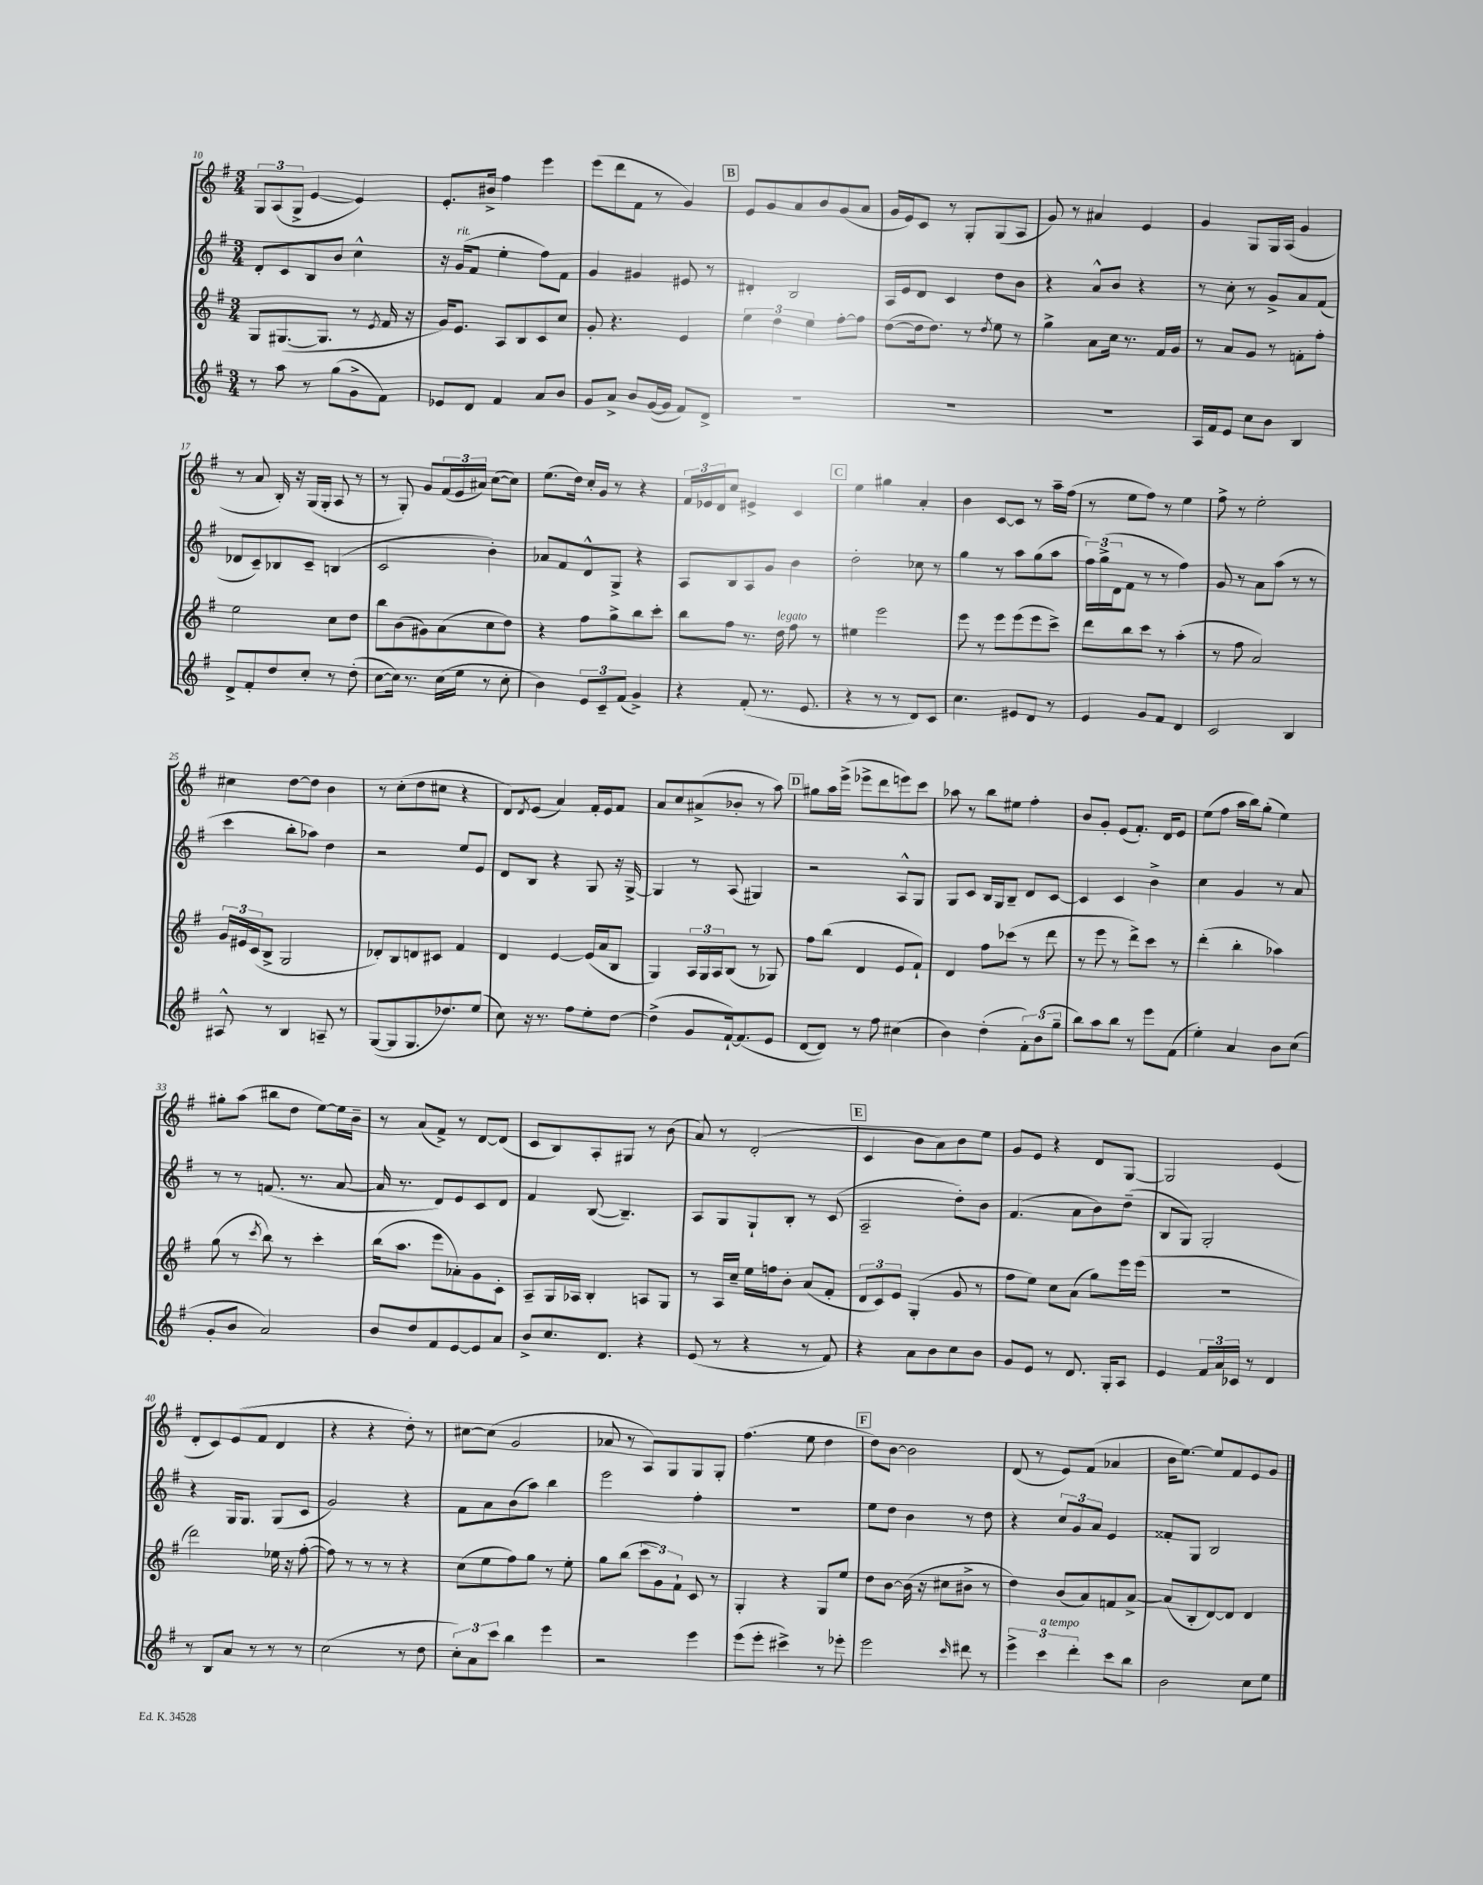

**kern	**kern	**kern	**kern
*part4	*part3	*part2	*part1
*staff4	*staff3	*staff2	*staff1
*clefG2	*clefG2	*clefG2	*clefG2
*k[f#]	*k[f#]	*k[f#]	*k[f#]
*M3/4	*M3/4	*M3/4	*M3/4
=10	=10	=10	=10
8r	8G/L	8d'/L	12G/L
.	.	.	(12A/
8aa\	([8.G#X/	8c/	.
.	.	.	12G^/J
8r	.	8B/	[4e/
.	8.G#/J]	.	.
(8gg\L	.	8b/J	.
8g^\	8r	4cc^^\	4e/])
.	8qe/	.	.
8f#\J)	16f#/	.	.
.	16r	.	.
=11	=11	=11	=11
8e-X/L	16g/KL)	16r	8.e'/L
!	!	!LO:TX:a:i:t=rit.	!
.	8.e/J	(16g/KL	.
8d/J	.	8f#/J	.
.	.	.	16b#X^/Jk
4f#/	8A/L	4ee'\	4ff#\
.	8B/	.	.
8a/L	8c/	8ff#\L)	4eee\
8b/J	8cc/J	8f#\J	.
=12	=12	=12	=12
8g/L	8g'/	4g/	(8eee\L
8a^/J	4.r	.	8ddd\
8b/L	.	4g#X/	8f#\J
([16g/L	.	.	8r
16g/JJ]	.	.	.
8f#/L)	4e/	8e#X/	4g/)
8d^/J	.	8r	.
!!LO:REH:place=s1:t=B
=13	=13	=13	=13
2.r	6ee\	4d#X'/	8e/L
.	.	.	8g/
.	6dd\	.	.
.	.	2B/	8a/
.	6ee\	.	.
.	.	.	8b/
.	[8ff#'\L	.	(8g/
.	8ff#\J]	.	8a/J
=14	=14	=14	=14
2.r	([8dd\L	16A/LL	16g/LL
.	.	16e/J	16e/J)
.	16dd\k]	8d/J	8c/J
.	8.dd\J)	.	.
.	.	4c/	8r
.	8r	.	8G'/L
.	8qdd/	.	.
.	8ee\	8dd\L	(8G/
.	8r	8b\J	8A/J
=15	=15	=15	=15
2.r	4gg^\	4r	8g/)
.	.	.	8r
.	8a\L	8a^^/L	4a#X/
.	16cc\Jk	8b/J	.
.	8.r	.	.
.	.	4r	4e/
.	16f#/LL	.	.
.	16g/JJ	.	.
=16	=16	=16	=16
16A/LL	8r	8r	4g/
16f#/J	.	.	.
8e/J	8a/L	8cc'\	.
8cc\L	8g/J	8r	8G/L
8b\J	8r	8g^/L	16G/L
.	.	.	(16A/JJ
4B/	8fn'\L	8a/	4g/
.	8ff#'\J	(8f#/J	.
!!LO:LB:g=z
=17	=17	=17	=17
8d^/L	2ee\	8d-X/L	8r
8f#'/	.	8c~/)	8a/
8dd/	.	8B-X/	16B'/)
.	.	.	16r
8cc'/J	.	8c~/J	(16G/LL
.	.	.	16G'/JJ
8r	8cc\L	(4Bn/	8A/
(8dd'\	8dd\J	.	8r
=18	=18	=18	=18
[8cc\L	8bb\L	2c/	8r
16cc\Jk])	(8b\	.	8G'/)
8.r	.	.	.
.	8g#X\)	.	8g/L
(16cc\LL	(8a\	.	(24f#/L
.	.	.	24e/
16ee\JJ	.	.	.
.	.	.	24a#X/JJ)
8r	8cc\	4b'\)	([8cc\L
8cc'\	8dd\J)	.	8cc\J])
=19	=19	=19	=19
4b\)	4r	8a-X/L	(8.ee\L
.	.	8f#/	.
.	.	.	16dd\Jk)
12e/L	8ff#\L	8d^^/	16cc'/LL
.	.	.	16g/JJ
12c~/	.	.	.
.	8gg^\	8G^/J	8r
(12f#/J	.	.	.
4g^/)	8bb\	4r	4r
.	8ccc'\J	.	.
=20	=20	=20	=20
4r	8bb\L	8A/L	24f#/LL
.	.	.	24e-X/
.	.	.	24d/J
.	8ff#\J	8B/	8cc/J
(8f#'/	8.r	8A/	4e#X^/
8.r	.	8g/J	.
!	!LO:TX:a:i:t=legato	!	!
.	16dd\	.	.
.	8ff#\	4b\	4c/
8.e/	.	.	.
.	8r	.	.
!!LO:REH:place=s1:t=C
=21	=21	=21	=21
4r	4ee#X\	2dd'\	4ee\
8r	2eee\	.	4gg#X\
8r	.	.	.
8d/L)	.	8cc-X\	4a'/
8c/J	.	8r	.
=22	=22	=22	=22
4.cc\	8eee\	4gg\	4b\
.	8r	.	.
.	8eee\L	8r	[8c/L
8e#X/L	(8eee\	8aa\L	8c/J]
8d/J	8eee\	(8gg\	8r
8r	8ccc^\J)	8aa\J	16aa~\LL
.	.	.	(16ff#\JJ
=23	=23	=23	=23
4e/	8ddd\L	24ff#\LL)	8r
.	.	(24gg^\	.
.	.	24d\J	.
.	8bb\	8f#\J	8ee\L
8g/L	8ccc\J	8r	8ff#\J)
8f#/J	8r	8r	8r
4d/	(4aa'\	4ff#\)	4ee\
=24	=24	=24	=24
2c/	8r	8g/	8ff#^\
.	8ff#\	8r	8r
.	2a/)	8a\L	2ee'\
.	.	(8aa\J	.
4B/	.	8r	.
.	.	8r	.
!!LO:LB:g=z
=25	=25	=25	=25
8A#X^^/	24g/LL	4ccc\	4cc#X\
.	24e#X/	.	.
.	(24c/J	.	.
8r	8B^/J	.	.
4B/	2G/	8bb'\L	[8dd\L
.	.	8aa-X\J)	8dd\J]
8An~/	.	4dd\	4b\
8r	.	.	.
=26	=26	=26	=26
([8G/L	8d-X'/L)	2r	8r
8G/]	8B/	.	(8cc'\L
8.G/	8dn/	.	8dd\
.	8c#X/J	.	8cc#X\J
8.dd-X/)	.	.	.
.	4f#/	8ee/L	4r
(8ee/J	.	8e/J	.
=27	=27	=27	=27
8cc\)	4d/	8d/L	8d/L)
.	.	.	8qd/
16r	.	8B/J	(8e/J
8.r	.	.	.
.	[4e/	4r	4a/)
8ff#\L	.	.	.
8ee'\	(16e/LL]	8G/	16f#'/LL
.	16a/J	.	16e/J
[8dd\J	8B/J	16r	8f#/J
.	.	[16G^/	.
=28	=28	=28	=28
(4dd^\]	4G/)	4G/]	8a/L
.	.	.	8cc/
8g/L	24A/LL	8r	(8a#X^/
.	24G/	.	.
.	24A/J	.	.
[16f#`/k)	(8B/J	(8A/	8b-X'/J
(8.f#/]	.	.	.
.	8r	4G#X/)	8r
8e/J	8G-X/)	.	8aa\)
!!LO:REH:place=s1:t=D
=29	=29	=29	=29
[8d/L	8ff#\L	2r	8gg#X\L
8d/J])	(8bb\J	.	16aa\L
.	.	.	(16eee^\JJ
8r	4d/	.	8eee-X^\L
8ff#\	.	.	8ddd\
(4cc#X\	8e/L	8A^^/L	8eeen\)
.	8f#`/J)	8G/J	8ccc\J
=30	=30	=30	=30
4b\)	4d/	8G/L	8aa-X\
.	.	8c/J	8r
(4dd'\	8ff#\L	16B/LL	8bb\L
.	.	16G/J	.
.	(8ccc-X\J	8B~/J	8ee#X\J
12f#'\L)	8r	8d/L	4ff#'\
(12b\	.	.	.
.	8ddd\	[8c/J	.
12gg~\J	.	.	.
=31	=31	=31	=31
8bb\L)	8r	4c/]	8b/L
8aa\	8eee\	.	8g'/J
8bb\J	8r	4c/	(8e/L
8r	8ddd^\L)	.	8.f#'/J)
8eee\L	8ccc\J	4b^\	.
.	.	.	16d/KL
(8f#\J	8r	.	8e/J
=32	=32	=32	=32
4ee'\)	(4ddd'\	4cc\	(8ee\L
.	.	.	8ff#\J
4a/	4bb'\	4g/	16aa\LL
.	.	.	16bb\J)
.	.	.	(8gg'\J
8b\L	4aa-X\)	8r	4ee\)
(8cc\J	.	8a/	.
!!LO:LB:g=z
=33	=33	=33	=33
8g'/L	(8gg\	8r	8gg#X'\L
8b/J	8r	8r	(8aa\J
.	8qccc/	.	.
2a/)	8bb\)	(8.fn/	8bb#X\L
.	8r	.	8dd\J
.	.	8.r	.
.	4ccc'\	.	[8ee\L)
.	.	[8a/	16ee\L]
.	.	.	16b~\JJ
=34	=34	=34	=34
8b/L	(16bb\KL	16a/]	8r
.	8.aa\J	8.r	.
8dd/	.	.	(8a/L
8f#/	8eee\L	8d/L)	8f#^/J)
[8e/	8a-X'\)	8e/	8r
8e/]	8g\	8c/	[8d/L
8a/J	8c'\J	8d/J	(8d/J]
=35	=35	=35	=35
8b^/L	8A~/L	4f#/	8c/L
8.cc/	16G/L	.	8B/)
.	16A-X/JJ	.	.
.	4B'/	([8B/	8A'/
8.d/J	.	.	.
.	.	4.B~/])	8G#X/J
4r	8An/L	.	8r
.	8G/J	.	(8b\
=36	=36	=36	=36
(8e/	8r	8A/L	8a/)
8r	16A/LL	8G/	8r
.	16cc~/JJ	.	.
4r	16ee\LL	8G`/	(2d'/
.	16ffn\J	.	.
.	8b'\J	8B'/J	.
8r	(8a/L	8r	.
8f#/)	8f#'/J	(8c/	.
!!LO:REH:place=s1:t=E
=37	=37	=37	=37
4r	12d/L	2A~/	4c/
.	12c/)	.	.
.	12e/J	.	.
8a\L	(4G'/	.	8b\L
8b\	.	.	8a\)
8cc\	8g/	8dd'\L)	8b\
8b\J	8r	8b\J	8ee\J
=38	=38	=38	=38
8g/L	8ff#\L	(4.f#/	8g/L
8e/J	8ee\J)	.	8e/J
8r	8cc\L	.	4r
8.d/	(8a\J	8a\L	.
.	8gg\L)	8b\)	8d/L
16G'/KL	.	.	.
8A/J	16eee\L	(8dd~\J	[8G/J
.	(16eee\JJ	.	.
=39	=39	=39	=39
4e/	2.r	8B/L	2G/]
.	.	8G/J)	.
24f#/LL	.	2G'/	.
24a/	.	.	.
24c-X/JJ	.	.	.
8r	.	.	.
4d/	.	.	(4e/
!!LO:LB:g=z
=40	=40	=40	=40
8r	2ddd\)	4r	8d'/L
8B/L	.	.	8c/)
8a/J	.	16G/KL	(8e/
.	.	8.G/J	.
8r	.	.	8f#/J
8r	16ee-X\	(8G/L	4d/
.	16r	.	.
8r	([8ff#'\	8c/J	.
=41	=41	=41	=41
(2cc\	8ff#\])	2g/)	4r
.	8r	.	.
.	8r	.	4r
.	8r	.	.
8r	4r	4r	8dd'\)
8dd\	.	.	8r
=42	=42	=42	=42
12cc'\L)	(8cc\L	8f#\L	[8cc#X\L
12a\	.	.	.
.	8ee\	8a\	(8cc#\J]
12ccc\J	.	.	.
4bb\	8ff#\)	(8b\	2g/
.	8gg\J	8aa\J)	.
4eee\	8r	4bb\	.
.	8ee'\	.	.
=43	=43	=43	=43
2r	8gg\L	2eee\	8a-X/
.	(8bb\J	.	8r
.	12ccc\L	.	8A/L)
.	12g\)	.	.
.	.	.	8G/
.	12f#`\J	.	.
4eee\	8c/	4ff#'\	8G/
.	8r	.	8G'/J
=44	=44	=44	=44
(8eee\L	4G'/	2.r	(4.ff#\
8eee'\J	.	.	.
4ccc#X^\)	4r	.	.
.	.	.	8ee\
8r	8G/L	.	4dd\
8eee-X'\	8ee/J	.	.
!!LO:REH:place=s1:t=F
=45	=45	=45	=45
2eee\	8dd\L	8ee\L	8dd\L)
.	[8b\J	8dd\J	[8b\J
.	(16b\]	4b\	2b\]
.	16r	.	.
.	8cc#X\L	.	.
16qqccc/	.	.	.
8ddd#X\	8b#X^\J	8r	.
8r	8r	8dd\	.
=46	=46	=46	=46
6eee^\	4dd\)	4r	(8d/
.	.	.	8r
!LO:TX:a:i:t=a tempo	!	!	!
6ccc\	.	.	.
.	(8b/L	12cc/L	8e/L)
6ddd'\	.	12g/	.
.	8a/)	.	(8f#/J
.	.	12a/J	.
8ccc\L	8fn/	4e/	4a-X/
8bb\J	[8a^/J	.	.
=47	=47	=47	=47
2b\	(8a/L]	8f##X'/L	16b\KL
.	.	.	[8.ee\J)
.	8B'/	8G/J	.
.	[8d/)	2B/	8ee/L]
.	8d/J]	.	8f#/
8cc\L	4d/	.	8e/
8ee\J	.	.	8g/J
==	==	==	==
*-	*-	*-	*-
